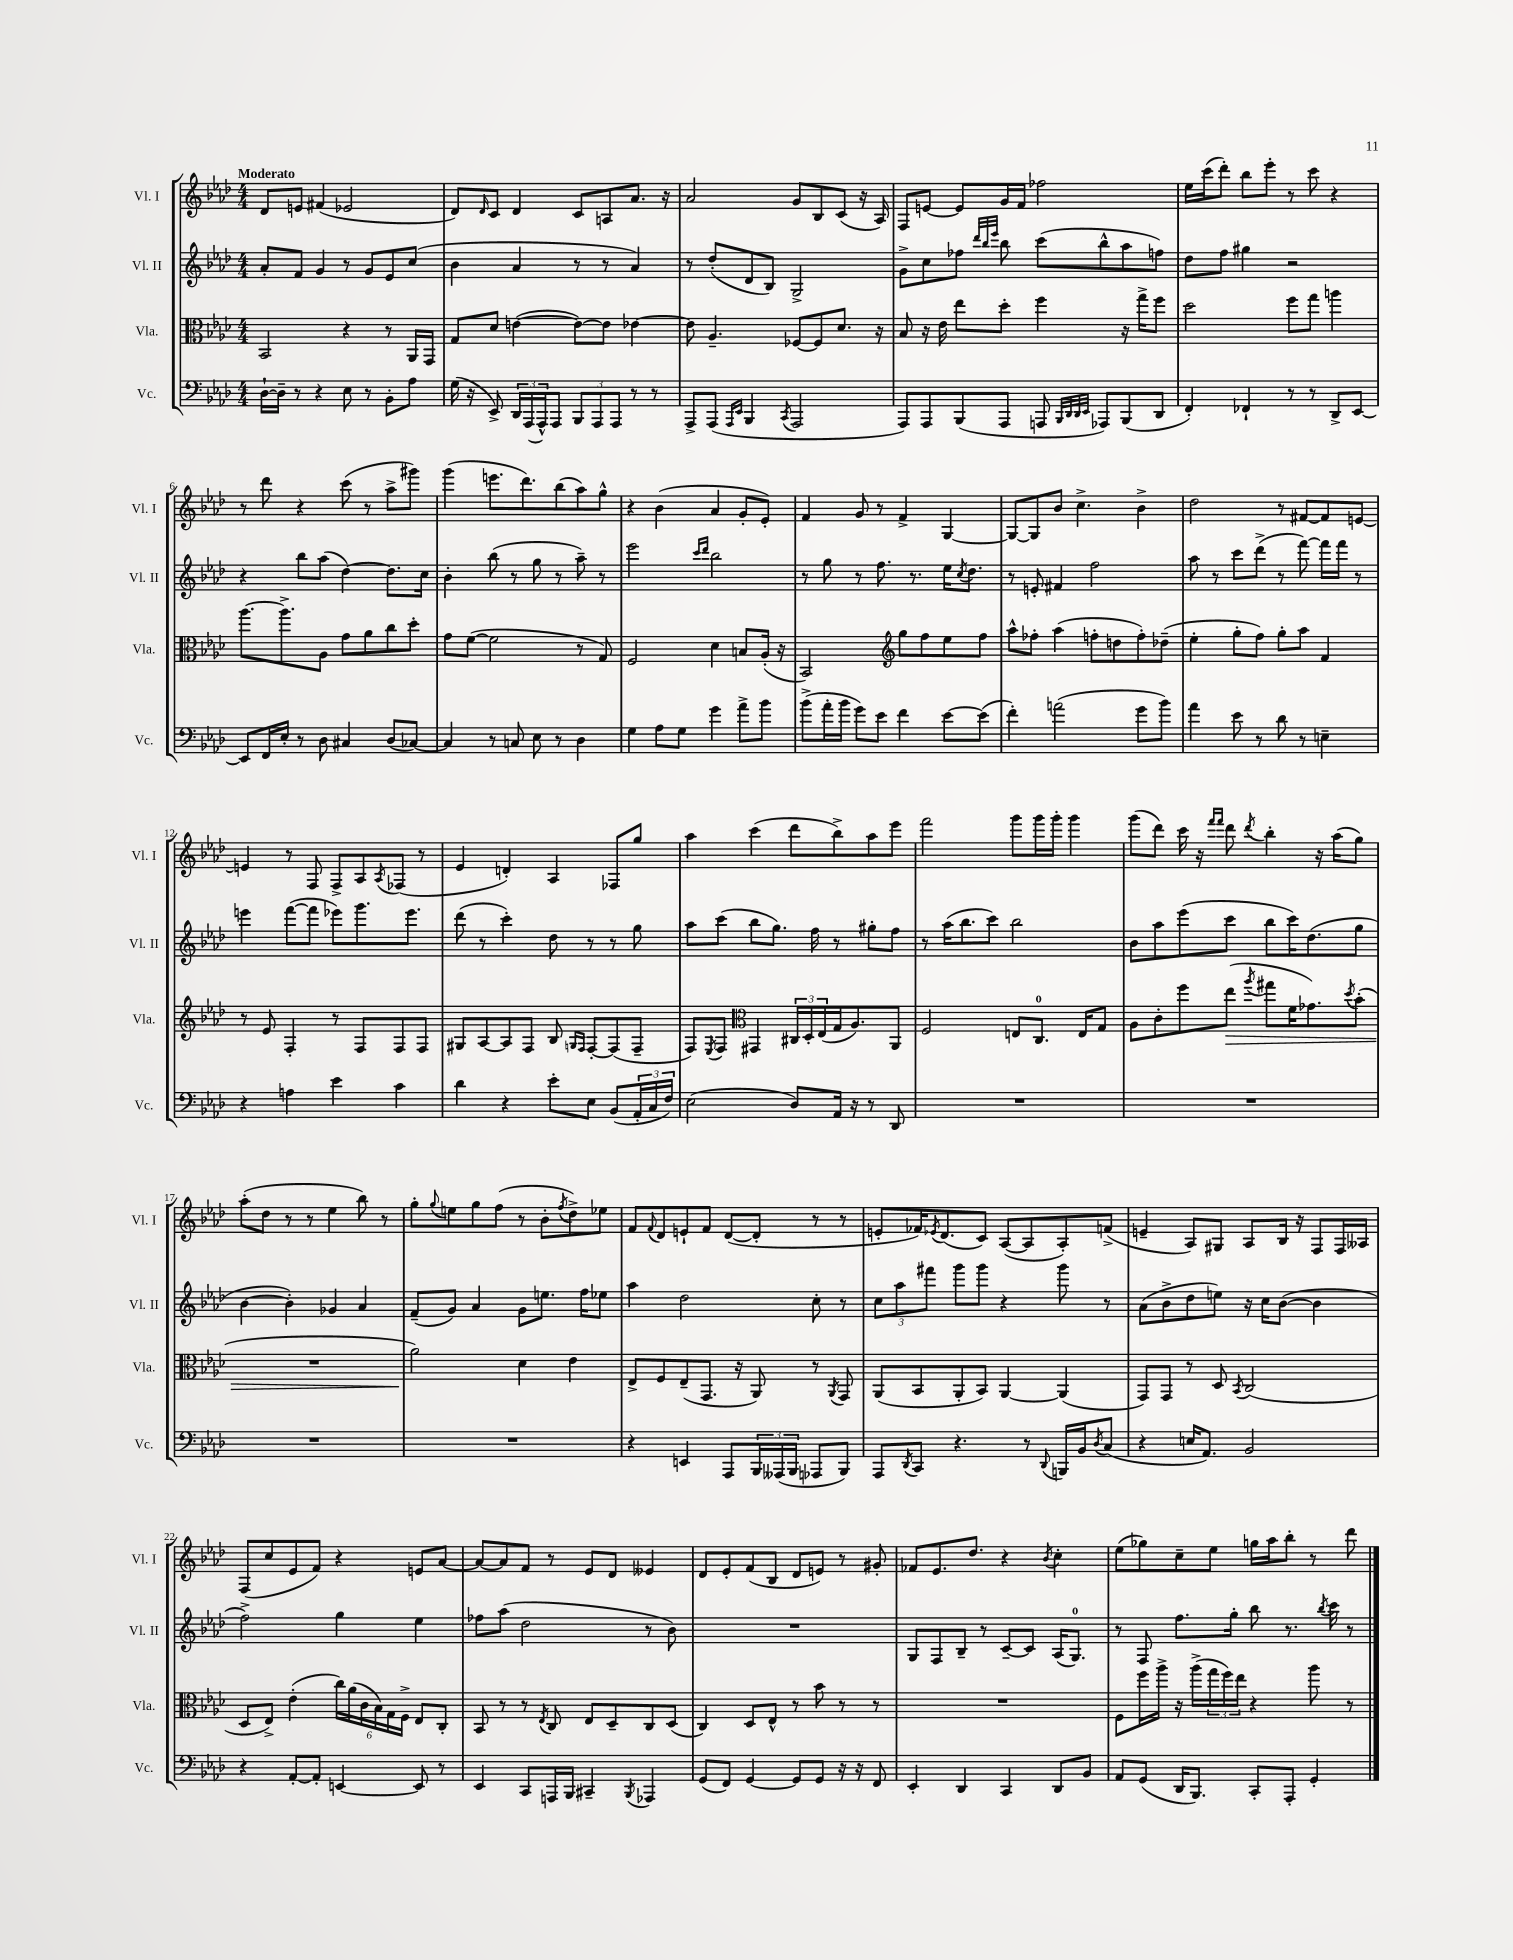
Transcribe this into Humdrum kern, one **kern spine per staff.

**kern	**kern	**kern	**kern
*staff4	*staff3	*staff2	*staff1
*clefF4	*clefC3	*clefG2	*clefG2
*k[b-e-a-d-]	*k[b-e-a-d-]	*k[b-e-a-d-]	*k[b-e-a-d-]
*M4/4	*M4/4	*M4/4	*M4/4
[16D-`	2BB-	8a-'	8d-
16D-~]	.	.	.
8r	.	8f	8e
4r	.	4g	(4f#
8E-	4r	8r	2e-
8r	.	8g	.
8BB-'	8r	8e-	.
8A-	16AA-	(8cc	.
.	16GG	.	.
=	=	=	=
(16G	8G	4b-	8d-)
16r	.	.	.
.	.	.	16qqd-
8EE-^)	8d-	.	8c
24DD-	([4e	4a-	4d-
(24AAA-	.	.	.
24AAA-^^)	.	.	.
8AAA-	.	.	.
12BBB-	8e_)	8r	8c
12AAA-	.	.	.
.	8e]	8r	8A
12AAA-	.	.	.
8r	[4e-	4a-)	8.a-
8r	.	.	.
.	.	.	16r
=	=	=	=
8AAA-^	8e-]	8r	2a-
(8AAA-	4.A-~	(8dd-'	.
16qqAAA-	.	.	.
16qqEE-	.	.	.
4BBB-	.	8d-	.
.	.	8B-)	.
8qCC	.	.	.
2AAA-	[8F-	2G^	8g
.	8F-]	.	8B-
.	8.d-	.	(8c
.	.	.	16r
.	16r	.	16A-)
=	=	=	=
8AAA-)	8B-	8g^	8F
8AAA-	16r	8cc	[8e
.	16e-	.	.
(8BBB-	8ee-	8ff-	8e]
.	.	32qqddd-	.
.	.	32qqbb-	.
.	.	32qqeee-	.
8AAA-	8dd-'	8bb-	16g
.	.	.	16f
8AAA	4ff	(8ccc	2ff-
32qqBBB-	.	.	.
32qqDD-	.	.	.
32qqDD-	.	.	.
32qqEE-	.	.	.
8AAA-)	.	8bb-^^	.
(8BBB-	16r	8aa-	.
.	16gg^	.	.
8DD-	8ff	8ff)	.
=	=	=	=
4FF')	2dd-	8dd-	16ee-
.	.	.	(16ccc
.	.	8ff	8ddd-')
4FF-`	.	4gg#	8bb-
.	.	.	8eee-'
8r	8ff	2r	8r
8r	8gg	.	8ccc
8DD-^	4aa	.	4r
[8EE-	.	.	.
=	=	=	=
8EE-]	[8.aa-	4r	8r
16FF	.	.	8ddd-
16E-'	8.aa-^]	.	.
8r	.	8bb-	4r
8D-	8A-	(8aa-	.
4C#	8g	[4dd-)	(8ccc
.	8a-	.	8r
(8D-	8cc	8.dd-]	8aa-^
[8C-)	8dd-'	.	8ggg#)
.	.	16cc	.
=	=	=	=
4C-]	8g	4b-'	(4ggg
.	([8f	.	.
8r	2f]	(8bb-	8.eee
8C	.	8r	.
.	.	.	8.ddd-)
8E-	.	8gg	.
8r	.	8r	(8bb-
4D-	8r	8aa-~)	8aa-)
.	8G)	8r	8gg^^
=	=	=	=
4G	2F	2eee-	4r
8A-	.	.	(4b-
8G	.	.	.
.	.	16qqccc	.
.	.	16qqddd-	.
4g	4d-	2bb-	4a-
8a-^	8B	.	8g'
8b-	(16A-'	.	8e-')
.	16r	.	.
=	=	=	=
(8b-^	2BB-)	8r	4f
16a-'	.	8gg	.
16b-	.	.	.
8g)	.	8r	8g
8e-	.	8.ff	8r
*	*clefG2	*	*
4f	8gg	.	4f^
.	.	8.r	.
.	8ff	.	.
[8e-	8ee-	16ee-	[4G
.	.	8qcc	.
.	.	8.dd-	.
(8e-]	8ff	.	.
=	=	=	=
4f')	8aa-^^	8r	8G_
.	8ff-'	8e'	8G]
(2a	(4aa-	4f#	8b-
.	.	.	4.cc^
.	8ff'	2ff	.
.	8dd	.	.
8g	8ff')	.	4b-^
8b-)	(8dd-~	.	.
=	=	=	=
4a-	4ee-'	8aa-	2dd-
.	.	8r	.
8e-	8gg'	8ccc	.
8r	8ff)	(8ddd-^	.
8d-	8gg'	8r	8r
8r	8aa-	[8fff)	[8f#
4E~	4f	16fff]	8f#]
.	.	16fff	.
.	.	8r	[8e
=	=	=	=
4r	8r	4eee	4e]
.	8e-	.	.
4A	4F'	([8fff	8r
.	.	8fff]	8F
4e-	8r	8eee-)	8F^
.	8F	8.ggg	8A-
.	.	.	8qA-
4c	8F	.	(8F-
.	.	8.eee-	.
.	8F	.	8r
=	=	=	=
4d-	8G#	(8ddd-	4e-
.	[8A-	8r	.
4r	8A-]	4ccc')	4d')
.	8F	.	.
8e-'	8B-	8dd-	4A-
.	16qqG	.	.
.	16qqF	.	.
8E-	[8F'	8r	.
(8BB-	(8F]	8r	8F-
24AA-'	8F~	8gg	8gg
24C	.	.	.
24F)	.	.	.
=	=	=	=
(2E-	8F)	8aa-	4aa-
.	8qE-	.	.
.	8F	(8ccc	.
*	*clefC3	*	*
.	4GG#	8bb-	(4ccc
.	.	8.gg)	.
8D-)	24C#	.	8ddd-
.	24D-'	.	.
.	.	16ff	.
.	(24E-	.	.
16AA-	16G	8r	8bb-^)
16r	8.A-)	.	.
8r	.	8gg#'	8aa-
8DD-	8AA-	8ff	8eee-
=	=	=	=
1r	2F	8r	2fff
.	.	(16aa-	.
.	.	8.bb-	.
.	.	8ccc)	.
.	8E	2bb-	8ggg
.	8.C	.	16ggg
.	.	.	16ggg'
.	.	.	4ggg
.	16E	.	.
.	8G	.	.
=	=	=	=
1r	8A-	8b-	(8ggg
.	8c'	8aa-	8ddd-)
.	8ff	(8eee-	16ccc
.	.	.	16r
.	.	.	16qqfff
.	.	.	16qqfff
.	(8ee-	8ccc	8ddd-
.	8qaa-	.	8qddd-
.	8gg#	8bb-	4bb-'
.	16f	16ccc)	.
.	8.g-)	(8.dd-	.
.	.	.	16r
.	.	.	(16aa-
.	8qdd-	.	.
.	(8b-'	8gg	8gg)
=	=	=	=
1r	1r	[4b-	(8aa-'
.	.	.	8dd-
.	.	4b-'])	8r
.	.	.	8r
.	.	4g-	4ee-
.	.	4a-	8bb-)
.	.	.	8r
=	=	=	=
1r	2a-)	(8f~	8gg'
.	.	.	8qqgg
.	.	8g)	8ee
.	.	4a-	8gg
.	.	.	(8ff
.	4d-	8g	8r
.	.	8.ee	8b-'
.	.	.	8qff
.	4e-	.	8dd-^)
.	.	16ff	.
.	.	8ee-	8ee-
=	=	=	=
4r	8E-^	4aa-	8f
.	.	.	8qqf
.	8F	.	8d-
4EE	(8E-~	2dd-	8e`
.	8.GG	.	8f
8AAA-	.	.	([8d-
.	16r	.	.
24BBB-	8AA-)	.	8d-']
(24AAA--	.	.	.
24BBB-	.	.	.
8AAA-	8r	8cc'	8r
.	8qAA-	.	.
8BBB-)	8GG	8r	8r
=	=	=	=
8AAA-	(8AA-	12cc	8e'
.	.	12aa-	.
8qDD-	.	.	.
8CC	8BB-	.	16f-)
.	.	12fff#	.
.	.	.	8qe-
.	.	.	(8.d-
4.r	8AA-'	8ggg	.
.	8BB-)	8ggg	8c)
.	[4AA-	4r	([8A-
8r	.	.	8A-]
8qqDD-	.	.	.
16BBB	(4AA-]	8ggg	8A-')
16BB-	.	.	.
8qD-	.	.	.
(8C	.	8r	(8f^
=	=	=	=
4r	8GG)	(8a-	4e~
.	8GG	8b-^	.
16E	8r	8dd-	8A-)
8.AA-)	.	.	.
.	8D-	8ee)	8G#
.	8qBB-	.	.
2BB-	(2C	16r	8A-
.	.	16cc	.
.	.	([8b-	16B-
.	.	.	16r
.	.	4b-]	8F
.	.	.	16F
.	.	.	16A--
=	=	=	=
4r	8D-	2ff^)	(8F
.	8E-^)	.	8cc
[8AA-'	(4e-'	.	8e-
8AA-']	.	.	8f)
[4EE	24cc)	4gg	4r
.	(24a-	.	.
.	24c	.	.
.	24B-)	.	.
.	24G	.	.
.	24F^	.	.
8EE]	8E-	4ee-	8e
8r	8C'	.	[8a-
=	=	=	=
4EE-	8BB-	8ff-	8a-_
.	8r	(8aa-	8a-]
8CC	8r	2dd-	8f
.	8qE-	.	.
16AAA	8C	.	8r
16BBB-	.	.	.
4CC#~	8E-	.	8e-
.	8D-~	.	8d-
8qBBB-	.	.	.
4AAA-	8C	8r	4e--
.	(8D-	8b-)	.
=	=	=	=
(8GG	4C)	1r	8d-
8FF)	.	.	8e-'
[4GG	8D-	.	(8f
.	8E-^^	.	8B-
8GG]	8r	.	8d-
8GG	8b-	.	8e)
16r	8r	.	8r
16r	.	.	.
8FF	8r	.	8g#'
=	=	=	=
4EE-'	1r	8G	8f-
.	.	8F	8.e-
4DD-	.	8B-~	.
.	.	.	8.dd-
.	.	8r	.
4CC	.	[8c~	4r
.	.	8c]	.
.	.	.	8qb-
8DD-	.	(16A-	4cc'
.	.	8.G)	.
8BB-	.	.	.
=	=	=	=
8AA-	8F	8r	(8ee-
(8GG	16ff	8F	8gg-)
.	16aa-^	.	.
16DD-	16r	8.ff	8cc~
8.BBB-)	(16aa-^	.	.
.	24gg	.	8ee-
.	24ff)	.	.
.	.	16gg'	.
.	24ee-	.	.
8CC'	4r	8bb-	16gg
.	.	.	16aa-
8AAA-'	.	8.r	8bb-'
4GG'	8aa-	.	8r
.	.	8qbb-	.
.	.	16ccc	.
.	8r	8r	8ddd-
==	==	==	==
*-	*-	*-	*-
